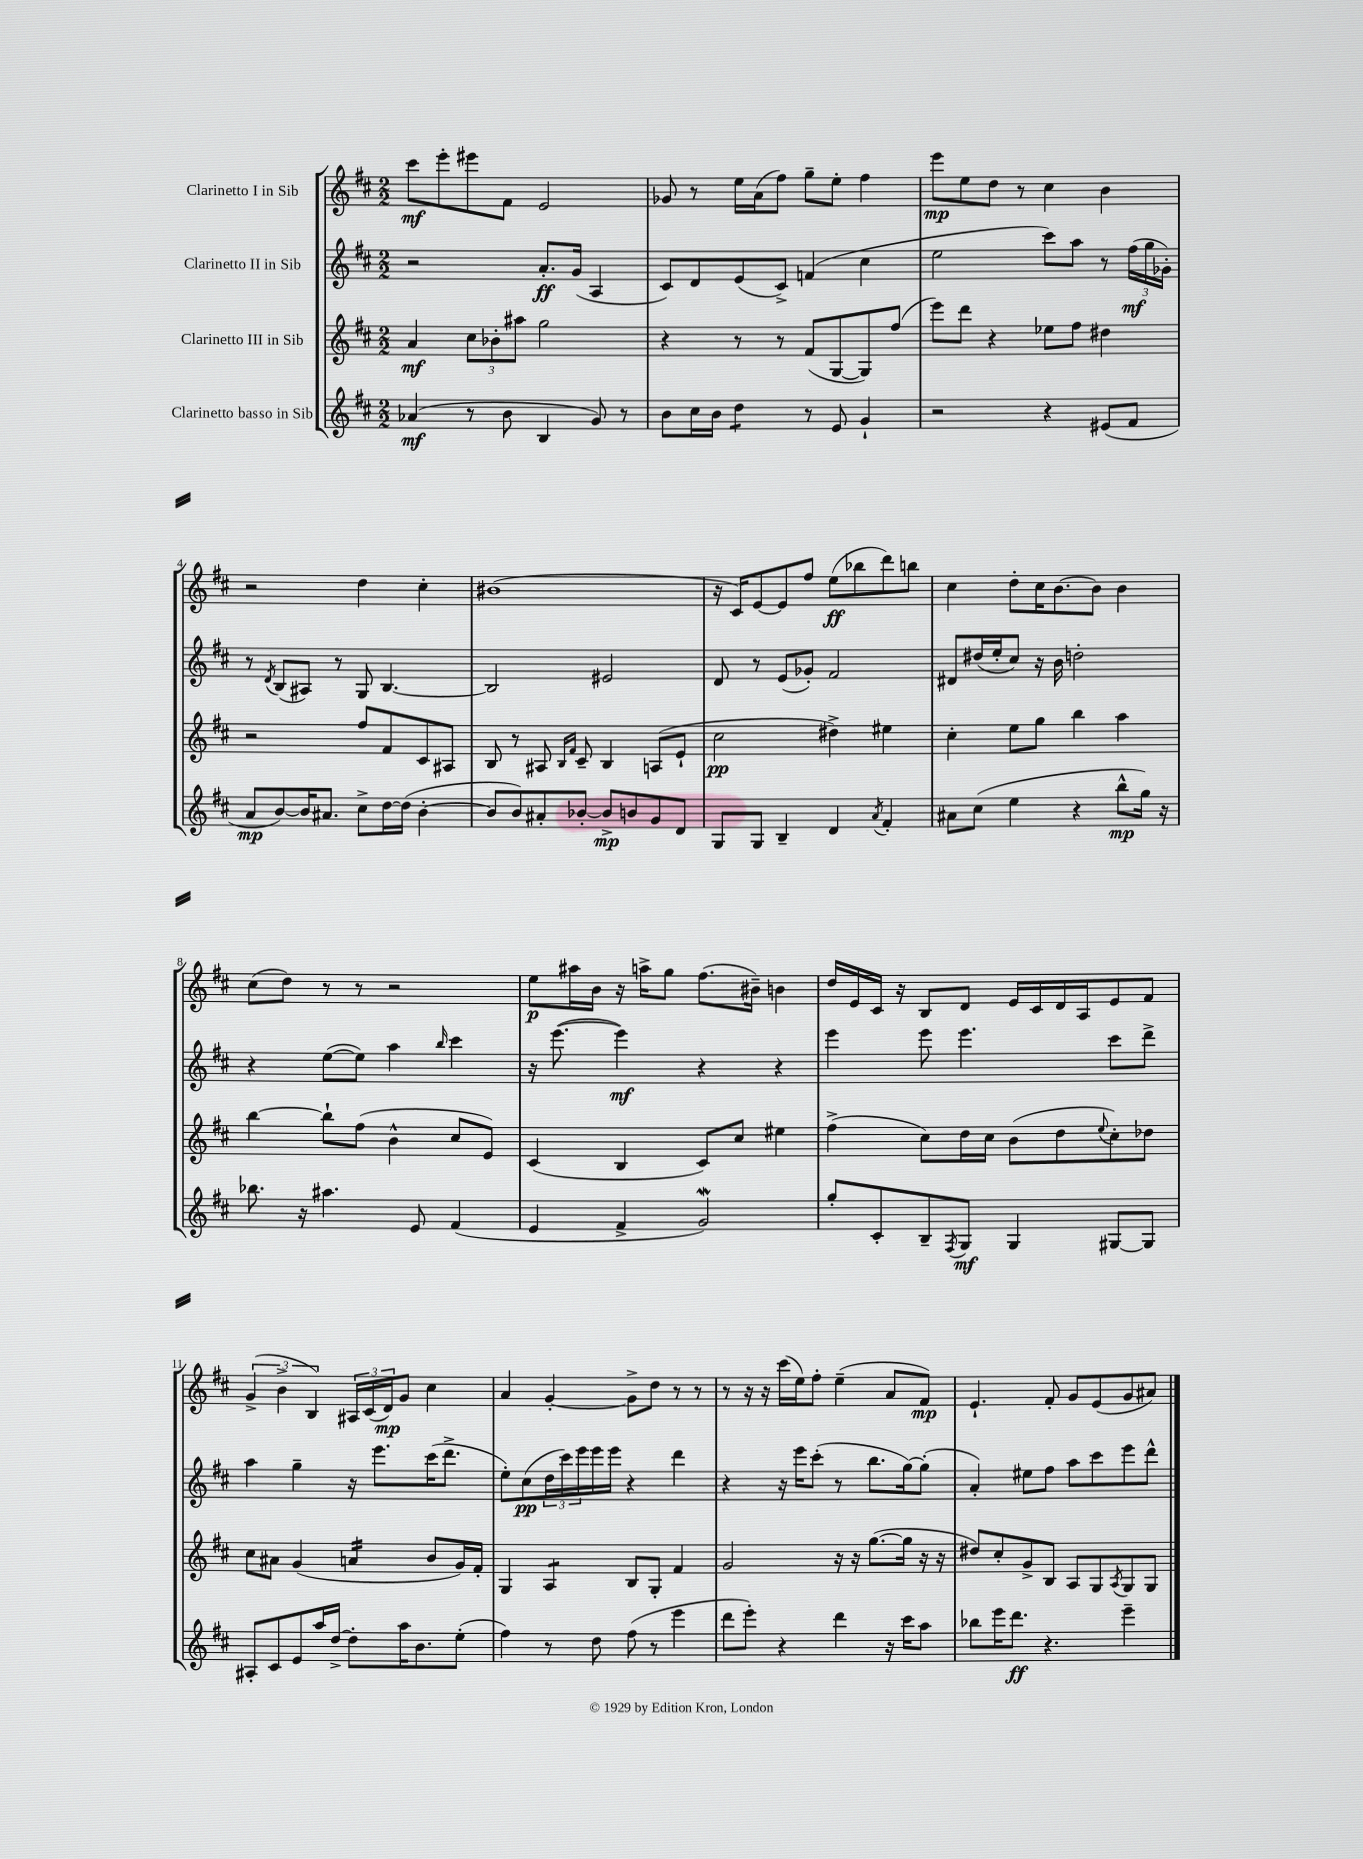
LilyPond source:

<<
\new StaffGroup <<
\new Staff = "s0" \with { instrumentName = "Clarinetto I in Sib" } {
    \clef treble \key d \major \numericTimeSignature \time 2/2
    cis'''8\mf e'''8-. eis'''8 fis'8 e'2 |
    ges'8 r8 e''16 a'16( fis''8) g''8-- e''8-. fis''4 |
    e'''8\mp e''8 d''8 r8 cis''4 b'4 |
    r2 d''4 cis''4-. |
    bis'1( |
    r16 cis'16) e'8~ e'8 fis''8 e''8\ff( bes''8 d'''8) b''8 |
    cis''4 d''8-. cis''16 b'8.~ b'8 b'4 |
    cis''8( d''8) r8 r8 r2 |
    e''8\p ais''16 b'16 r16 a''16-> g''8 fis''8.( bis'16--) b'4 |
    d''16 e'16 cis'16 r16 b8 d'8 e'16 cis'16 d'16 a16 e'8 fis'8 |
    \tuplet 3/2 { g'4->( b'4-> b4) } \tuplet 3/2 { ais16 cis'16( d'16\mp) } g'8 cis''4 |
    a'4 g'4~-. g'8-> d''8 r8 r8 |
    r8 r16 r16 cis'''16( e''16) fis''8-. e''4--( a'8 fis'8\mp) |
    e'4.-! fis'8-. g'8 e'8( g'8 ais'8) \bar "|." |
}
\new Staff = "s1" \with { instrumentName = "Clarinetto II in Sib" } {
    \clef treble \key d \major \numericTimeSignature \time 2/2
    r2 a'8.-.\ff g'16( a4 |
    cis'8) d'8 e'8( cis'8->) f'4( cis''4 |
    e''2 cis'''8) a''8 r8 \tuplet 3/2 { fis''16\mf( g''16 ges'16-.) } |
    r8 \acciaccatura { d'8 } b8( ais8) r8 g8 b4.~ |
    b2 eis'2 |
    d'8 r8 e'8( ges'8-.) fis'2 |
    dis'8 dis''16( e''16-. cis''8) r16 b'16 d''2-. |
    r4 e''8~( e''8) a''4 \grace { b''16 } cis'''4 |
    r16 e'''8.~( e'''4\mf) r4 r4 |
    e'''4 e'''8 e'''4. cis'''8 d'''8-> |
    a''4 g''4-- r16 e'''8. cis'''16( d'''8.-> |
    e''8-.) cis''8\pp( \tuplet 3/2 { d''16 cis'''16) e'''16 } e'''16 e'''16 r4 d'''4 |
    r4 r16 e'''16 cis'''8-.( r8 b''8. g''16~) g''8-.( |
    a'4-.) eis''8 fis''8 a''8 cis'''8 e'''8 d'''8-^ \bar "|." |
}
\new Staff = "s2" \with { instrumentName = "Clarinetto III in Sib" } {
    \clef treble \key d \major \numericTimeSignature \time 2/2
    a'4\mf \tuplet 3/2 { cis''8 bes'8-. ais''8 } g''2 |
    r4 r8 r8 fis'8( g8~ g8) fis''8( |
    e'''8) d'''8 r4 ees''8 fis''8 dis''4 |
    r2 fis''8 fis'8 cis'8 ais8 |
    b8 r8 ais8 \grace { b16 fis'16 } cis'8-- b4 a8( e'8-! |
    cis''2\pp dis''4->) eis''4 |
    cis''4-. e''8 g''8 b''4 a''4 |
    b''4~ b''8-! fis''8( b'4-^ cis''8 e'8) |
    cis'4( b4 cis'8) cis''8 eis''4 |
    fis''4->( cis''8) d''16 cis''16 b'8( d''8 \appoggiatura { e''8 } cis''8-.) des''8 |
    cis''8 ais'8 g'4( a'4:16 b'8 g'16) fis'16-. |
    g4 a4:8 b8 g8-. fis'4 |
    g'2 r16 r16 g''8.~( g''16 r16 r16 |
    dis''8) cis''8-. g'8-> b8 a8 g8 \acciaccatura { a8 } g8 g8 \bar "|." |
}
\new Staff = "s3" \with { instrumentName = "Clarinetto basso in Sib" } {
    \clef treble \key d \major \numericTimeSignature \time 2/2
    aes'4\mf( r8 b'8 b4 g'8) r8 |
    b'8 cis''16 b'16 d''4:8 r8 e'8 g'4-! |
    r2 r4 eis'8( fis'8 |
    a'8\mp b'8~) b'16 ais'8. cis''8-> d''16~ d''16( b'4~-. |
    b'8 b'8) ais'8-. bes'8~-. bes'8->\mp b'8 g'8 d'8 |
    g8 g8 b4-- d'4 \acciaccatura { a'8 } fis'4-. |
    ais'8 cis''8( e''4 r4 b''8-^\mp g''16) r16 |
    bes''8. r16 ais''4. e'8 fis'4( |
    e'4 fis'4-> g'2\mordent) |
    g''8-. cis'8-. b8-- \acciaccatura { fis8 } g8\mf g4 gis8~ gis8 |
    ais8-. cis'8 e'8 a''16 d''16~-> d''8-. a''16 b'8. e''8-.( |
    fis''4) r8 d''8 fis''8( r8 e'''4 |
    d'''8 e'''8-.) r4 d'''4 r16 cis'''16 a''8 |
    bes''8 e'''16 d'''8.\ff r4. e'''4-- \bar "|." |
}
>>
>>
